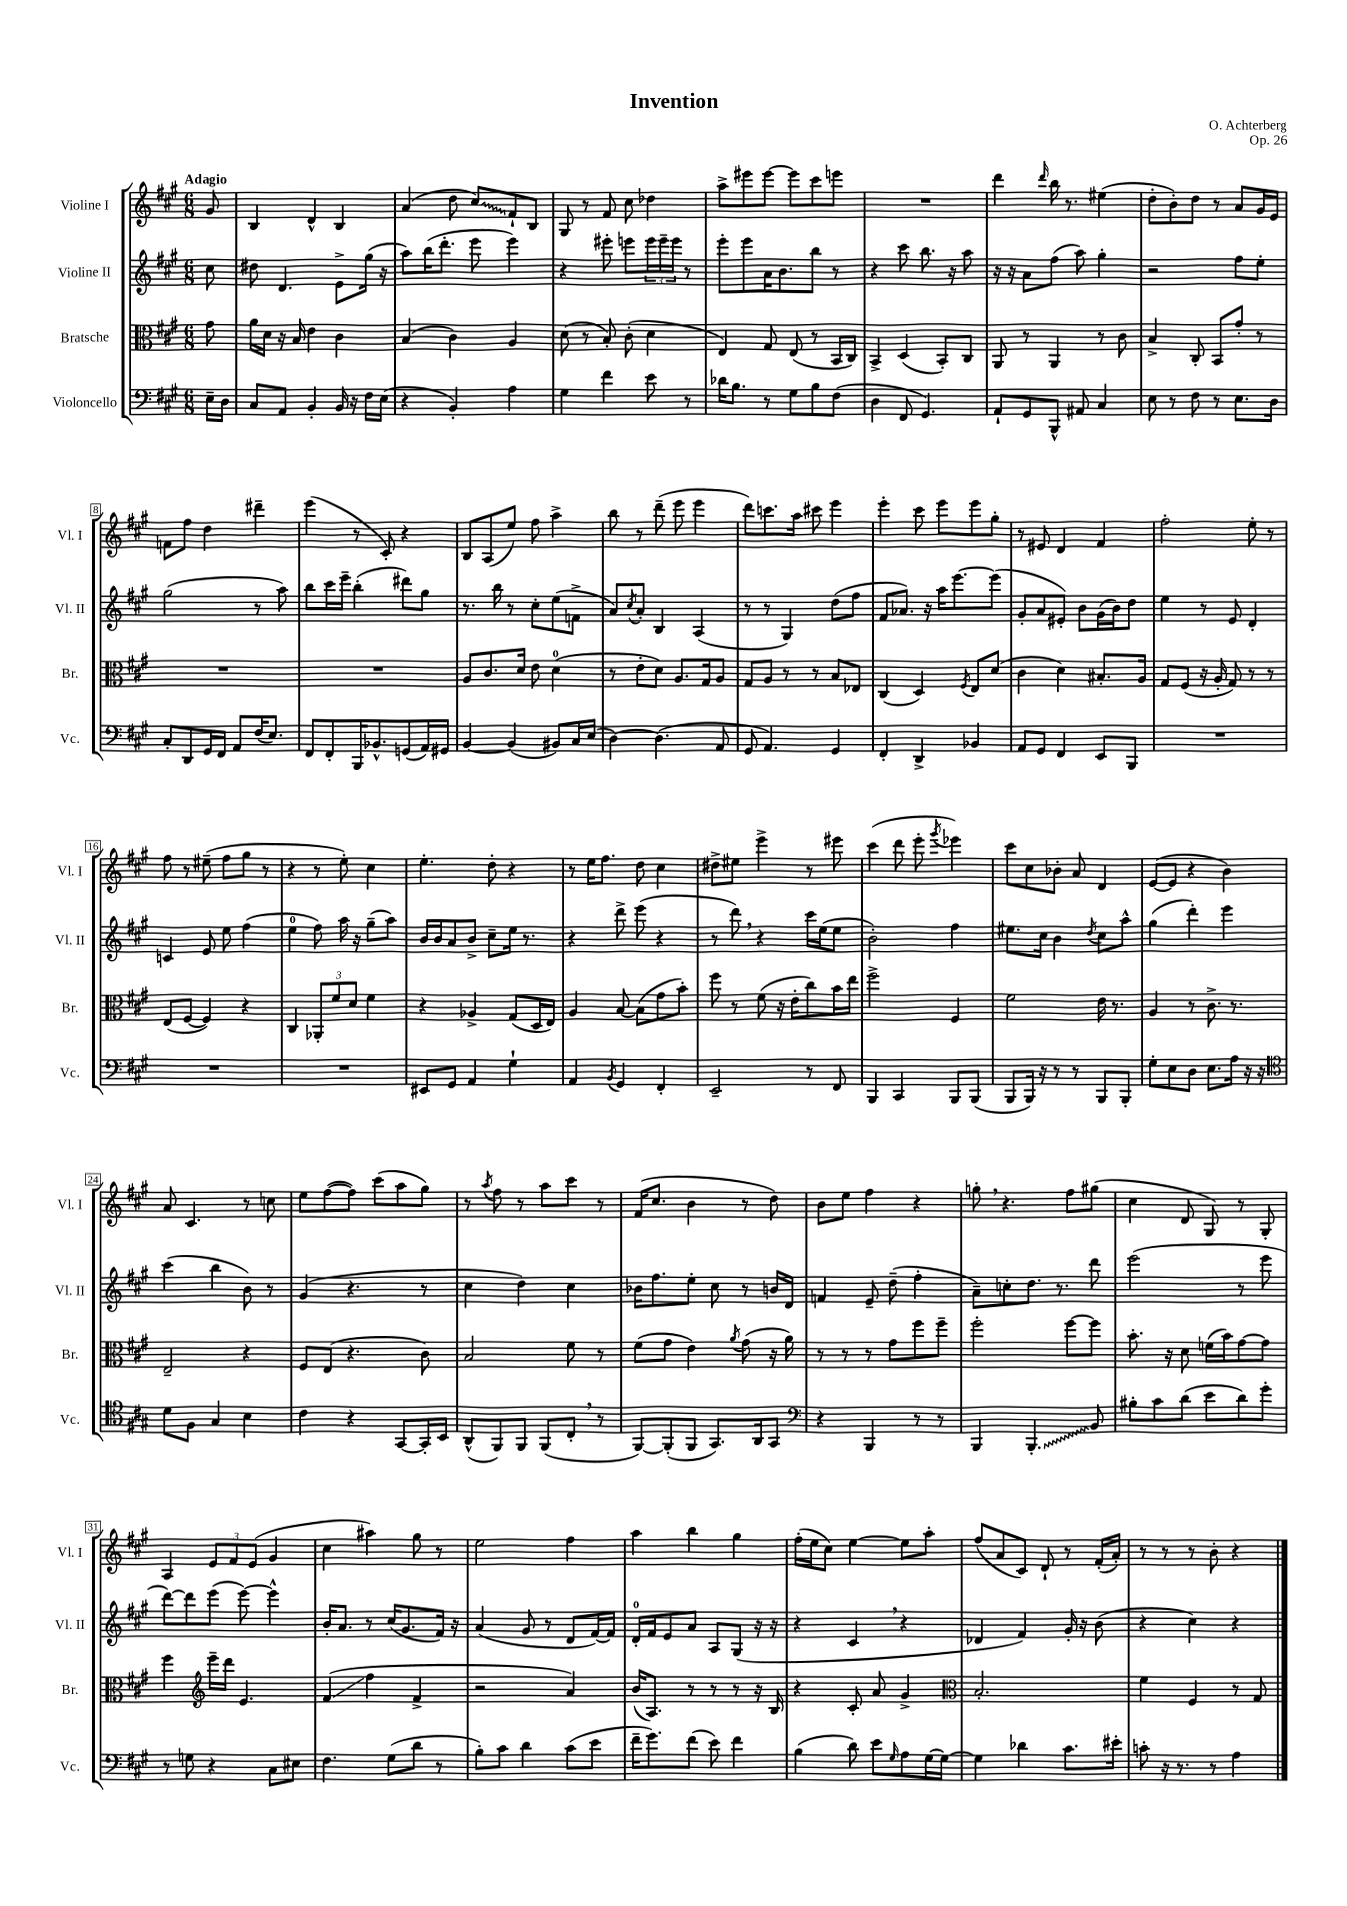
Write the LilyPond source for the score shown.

\header { title = "Invention" composer = "O. Achterberg" opus = "Op. 26" }
<<
\new StaffGroup <<
\new Staff = "s0" \with { instrumentName = "Violine I" shortInstrumentName = "Vl. I" } {
    \clef treble \key a \major \numericTimeSignature \time 6/8 \partial 8 \tempo "Adagio"
    gis'8 |
    b4 d'4-^ b4 |
    a'4( d''8 \once \override Glissando.style = #'zigzag cis''8\glissando) fis'8-! b8 |
    gis8 r8 fis'8 cis''8 des''4 |
    a''8-> eis'''8 eis'''8~ eis'''8 cis'''8 e'''8 |
    R2. |
    d'''4 \grace { d'''16 } b''16 r8. eis''4( |
    d''8-. b'8-.) d''8 r8 a'8 gis'16 e'16 |
    f'8 fis''8 d''4 dis'''4-- |
    e'''4( r8 cis'8-.) r4 |
    b8 a8( e''8) fis''8 a''4-> |
    b''8 r8 d'''8--( e'''8 e'''4 |
    d'''8) c'''8. a''16 cis'''8 e'''4 |
    e'''4-. cis'''8 e'''8 e'''8 gis''8-. |
    r8 eis'8 d'4 fis'4 |
    fis''2-. e''8-. r8 |
    fis''8 r8 eis''8--( fis''8 gis''8 r8 |
    r4 r8 e''8-.) cis''4 |
    e''4.-. d''8-. r4 |
    r8 e''16 fis''8. d''8 cis''4 |
    dis''8-> eis''8 e'''4-> r8 eis'''8 |
    cis'''4( d'''8 e'''8-. \acciaccatura { gis'''8 } ees'''4) |
    cis'''8 cis''8 bes'8-. a'8 d'4 |
    e'8~( e'8 r4 b'4) |
    a'8 cis'4. r8 c''8 |
    e''8 fis''8~( fis''8) cis'''8( a''8 gis''8) |
    r8 \acciaccatura { a''8 } fis''8 r8 a''8 cis'''8 r8 |
    fis'16( cis''8. b'4 r8 d''8) |
    b'8 e''8 fis''4 r4 |
    g''8-. \breathe r4. fis''8 gis''8( |
    cis''4 d'8 gis8) r8 gis8-. |
    a4 \tuplet 3/2 { e'8 fis'8 e'8( } gis'4 |
    cis''4 ais''4) gis''8 r8 |
    e''2 fis''4 |
    a''4 b''4 gis''4 |
    fis''16-.( e''16 cis''8) e''4~ e''8 a''8-. |
    fis''8( a'8 cis'8) d'8-! r8 fis'16-.( a'16-.) |
    r8 r8 r8 b'8-. r4 \bar "|." |
}
\new Staff = "s1" \with { instrumentName = "Violine II" shortInstrumentName = "Vl. II" } {
    \clef treble \key a \major \numericTimeSignature \time 6/8 \partial 8
    cis''8 |
    dis''8 d'4. e'8-> gis''16( r16 |
    a''8) b''16( d'''8.-. e'''8 e'''4) |
    r4 eis'''8-. e'''8 \tuplet 3/2 { e'''16 e'''16-- e'''16 } r8 |
    e'''8-. e'''8 a'16 b'8. b''8 r8 |
    r4 cis'''8 b''8. r16 a''8 |
    r16 r16 a'8 fis''8( a''8) gis''4-. |
    r2 fis''8 e''8-. |
    gis''2( r8 a''8) |
    b''8 cis'''16 e'''16-- b''4-.( dis'''8) gis''8 |
    r8. b''16 r8 cis''8-. e''8( f'8-> |
    a'8) \acciaccatura { cis''8 } a'8-. b4 a4( |
    r8 r8 gis4) d''8( fis''8 |
    fis'8 aes'8.) r16 a''16 e'''8.~ e'''8( |
    gis'8-. a'8 eis'8-.) b'8 gis'16( b'16) d''8 |
    e''4 r8 e'8 d'4-. |
    c'4 e'8 e''8 fis''4( |
    e''4-0 fis''8) a''16 r16 gis''8--( a''8) |
    b'16 b'16 a'8 b'8-> cis''8-- e''16 r8. |
    r4 d'''8-> e'''8( r4 |
    r8 d'''8) \breathe r4 cis'''16 e''16( e''8 |
    b'2-.) fis''4 |
    eis''8. cis''16 b'4 \acciaccatura { d''8 } cis''8 a''8-^ |
    gis''4( d'''4-.) e'''4 |
    cis'''4( b''4 b'8) r8 |
    gis'4( r4. r8 |
    cis''4 d''4) cis''4 |
    bes'16 fis''8. e''8-. cis''8 r8 b'16 d'16 |
    f'4 e'8-- d''8--( fis''4-. |
    a'8--) c''8-. d''8. r8. d'''8 |
    e'''2( r8 e'''8 |
    d'''8~) d'''8 e'''8( e'''8~) e'''4-^ |
    b'16-. a'8. r8 cis''16( gis'8. fis'16) r16 |
    a'4( gis'8 r8 d'8 fis'16~) fis'16 |
    d'16-0-. fis'16 e'8 a'8 a8 gis8( r16 r16 |
    r4 cis'4 \breathe r4 |
    des'4 fis'4) gis'16-. r16 b'8( |
    r4 cis''4) r4 \bar "|." |
}
\new Staff = "s2" \with { instrumentName = "Bratsche" shortInstrumentName = "Br." } {
    \clef alto \key a \major \numericTimeSignature \time 6/8 \partial 8
    gis'8 |
    a'16 d'16 r16 b16 e'4 cis'4 |
    b4( cis'4) a4 |
    d'8( r8 b8-.) cis'8-.( d'4 |
    e4) gis8 e8( r8 b,16 cis16) |
    b,4-> d4( b,8-.) cis8 |
    a,8 r8 a,4 r8 cis'8 |
    b4-> cis8-. b,8 gis'8-. r8 |
    R2. |
    R2. |
    a8 cis'8. d'16 e'8 d'4-0( |
    r8 e'8-. d'8) a8. gis16 a8 |
    gis8 a8 r8 r8 b8 ees8 |
    cis4( d4) \acciaccatura { fis8 } e8 d'8( |
    cis'4 d'4) bis8.-. a16 |
    gis8 fis8( r16 a16-. gis8) r8 r8 |
    e8( fis8~ fis4) r4 |
    cis4 \tuplet 3/2 { aes,8-. fis'8 d'8 } fis'4 |
    r4 aes4-> gis8( d16 e16) |
    a4 b8~ b8( gis'8 b'8-.) |
    fis''8 r8 fis'8( r16 e'16-. cis''8) b'16 e''16 |
    fis''2-> fis4 |
    fis'2 e'16 r8. |
    a4 r8 cis'8.-> r8. |
    e2-- r4 |
    fis8 e8( r4. cis'8) |
    b2 fis'8 r8 |
    fis'8( gis'8 e'4) \acciaccatura { a'8 } gis'8( r16 a'16) |
    r8 r8 r8 gis'8 fis''8 fis''8-- |
    fis''2-. fis''8~ fis''8 |
    b'8.-. r16 d'8 f'16( b'16) gis'8~ gis'8 |
    fis''4 \clef treble e'''16-- d'''16 e'4. |
    fis'4\glissando( fis''4 fis'4-> |
    r2 a'4) |
    b'16( a8.) r8 r8 r8 r16 b16 |
    r4 cis'8-. a'8 gis'4-> |
    \clef alto b2.-. |
    fis'4 fis4 r8 gis8 \bar "|." |
}
\new Staff = "s3" \with { instrumentName = "Violoncello" shortInstrumentName = "Vc." } {
    \clef bass \key a \major \numericTimeSignature \time 6/8 \partial 8
    e16-- d16 |
    cis8 a,8 b,4-. b,16 r16 fis16 e16( |
    r4 b,4-.) a4 |
    gis4 fis'4 e'8 r8 |
    des'16 b8. r8 gis8 b8 fis8( |
    d4 fis,8 gis,4.) |
    a,8-! gis,8 b,,8-^ ais,8 cis4 |
    e8 r8 fis8 r8 e8. d16 |
    cis8-. d,8 gis,16 fis,16 a,8 fis16( e8.) |
    fis,8 fis,8-. b,,16 bes,8.-^ g,8( a,16) gis,16 |
    b,4~ b,4( bis,8) cis16 e16( |
    d4~) d4.( a,8 |
    gis,8 a,4.) gis,4 |
    fis,4-. d,4-> bes,4 |
    a,8 gis,8 fis,4 e,8 b,,8 |
    R2. |
    R2. |
    R2. |
    eis,8 gis,8 a,4 gis4-! |
    a,4 \acciaccatura { b,8 } gis,4 fis,4-. |
    e,2-- r8 fis,8 |
    b,,4 cis,4 b,,8 b,,8( |
    b,,8 b,,16) r16 r8 r8 b,,8 b,,8-. |
    gis8-. e8 d8 e8. a16 r16 r16 |
    \clef tenor d'8 fis8 gis4 b4 |
    cis'4 r4 gis,8~ gis,16-. b,16 |
    a,8-^( fis,8) fis,8 fis,8( cis8-. \breathe r8 |
    fis,8~) fis,8-.( fis,8 gis,8.) a,16 gis,8 |
    \clef bass r4 b,,4 r8 r8 |
    b,,4 \once \override Glissando.style = #'zigzag b,,4.-.\glissando b,8 |
    bis8-. cis'8 d'8( e'8 d'8) gis'8-. |
    r8 g8 r4 cis8 eis8 |
    fis4. gis8( d'8 r8 |
    b8-.) cis'8 d'4 cis'8( e'8 |
    fis'16-- gis'8.) fis'8( e'8) fis'4 |
    b4( d'8) e'8 \grace { gis16 } a8 gis16~ gis16~ |
    gis4 des'4 cis'8. eis'16-. |
    c'8-. r16 r8. r8 a4 \bar "|." |
}
>>
>>
\layout { \context { \Score \override BarNumber.stencil = #(make-stencil-boxer 0.1 0.3 ly:text-interface::print) } }
